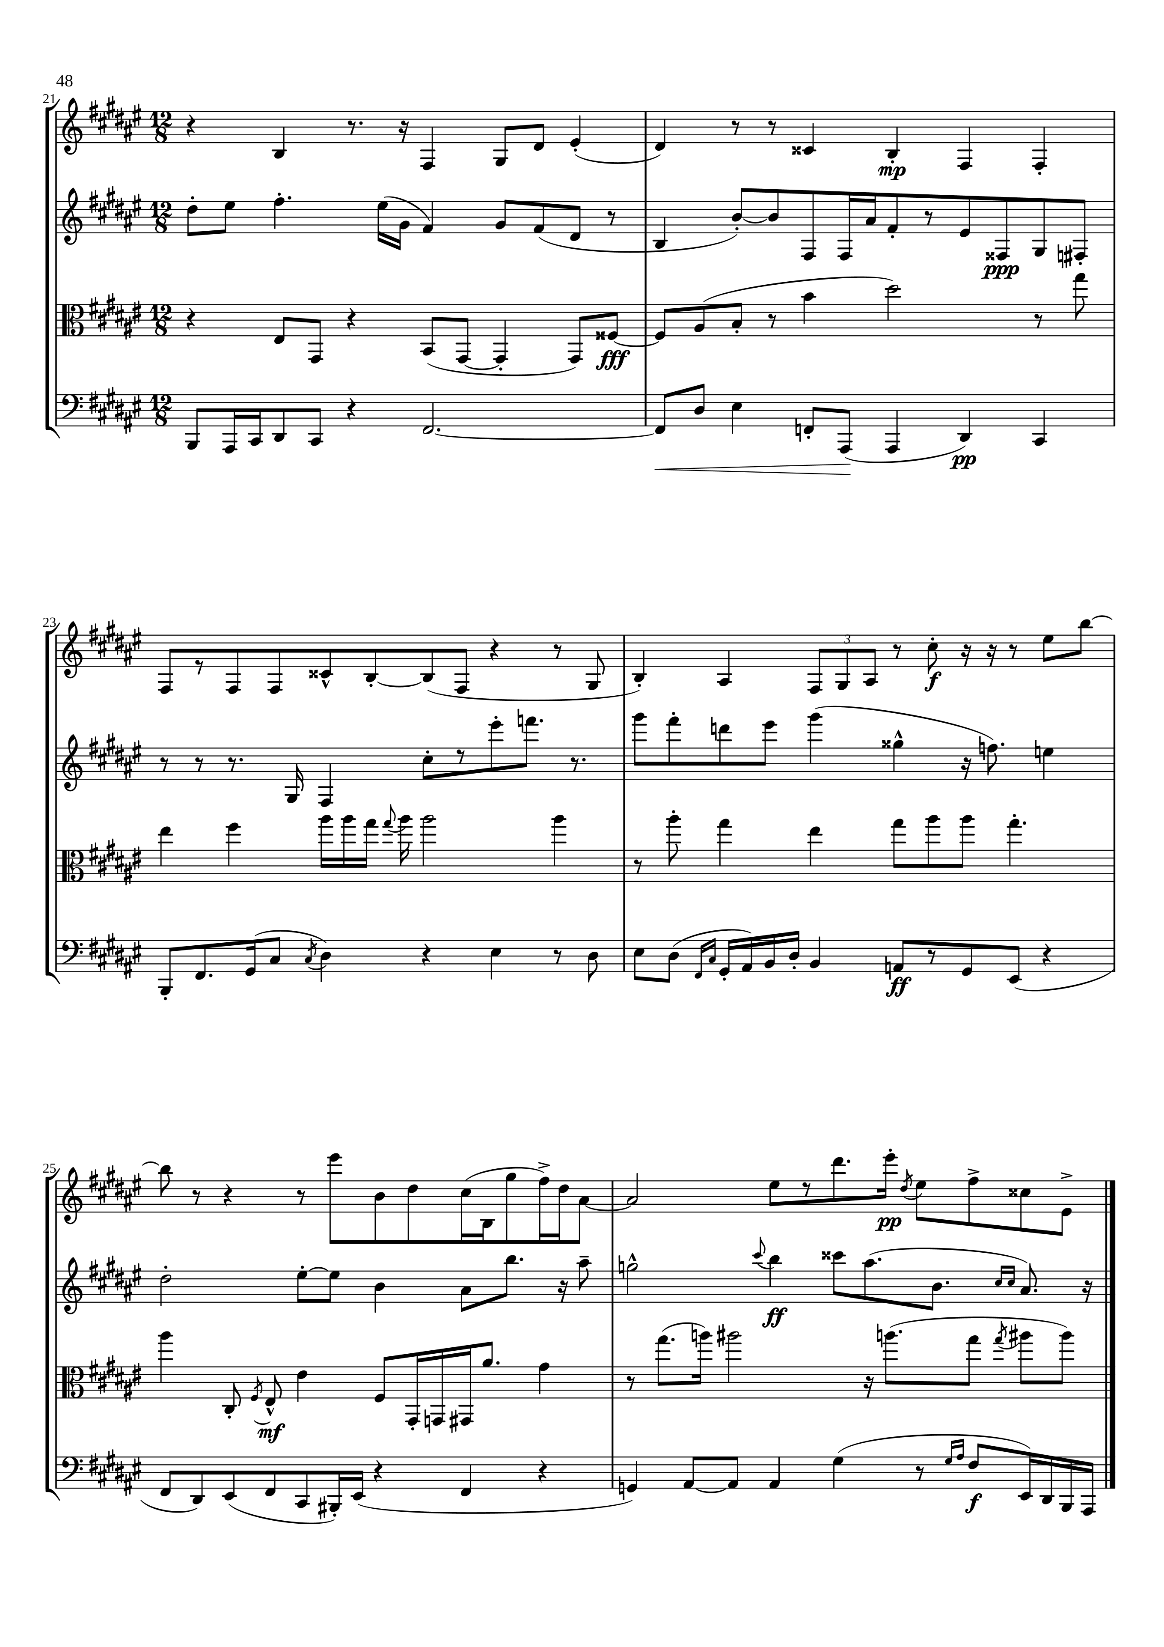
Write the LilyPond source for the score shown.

<<
\new StaffGroup <<
\new Staff = "s0" {
    \clef treble \key fis \major \numericTimeSignature \time 12/8
    \autoBeamOff r4 b4 r8. r16 fis4 gis8[ dis'8] eis'4-.( |
    dis'4) r8 r8 cisis'4 b4-.\mp fis4 fis4-. |
    fis8[ r8 fis8 fis8 cisis'8-^ b8~-. b8( fis8] r4 r8 gis8 |
    b4-.) ais4 \tuplet 3/2 { fis8[ gis8 ais8] } r8 cis''8-.\f r16 r16 r8 eis''8[ b''8]~ |
    b''8 r8 r4 r8 eis'''8[ b'8 dis''8 cis''16( b16 gis''8 fis''16->) dis''16 ais'8]~ |
    ais'2 eis''8[ r8 dis'''8. eis'''16]-.\pp \acciaccatura { dis''8 } eis''8[ fis''8-> cisis''8 eis'8]-> \bar "|." |
}
\new Staff = "s1" {
    \clef treble \key fis \major \numericTimeSignature \time 12/8
    \autoBeamOff dis''8[-. eis''8] fis''4.-. eis''16[( gis'16] fis'4) gis'8[ fis'8( dis'8] r8 |
    b4 b'8[~-.) b'8 fis8 fis16 ais'16 fis'8-. r8 eis'8 fisis8\ppp gis8 fis8]-. |
    r8 r8 r8. gis16 fis4 cis''8[-. r8 eis'''8-. f'''8.] r8. |
    gis'''8[ fis'''8-. d'''8 eis'''8] gis'''4( gisis''4-^ r16 f''8.) e''4 |
    dis''2-. eis''8[~-. eis''8] b'4 ais'8[ b''8.] r16 ais''8-- |
    g''2-^ \appoggiatura { cis'''8 } b''4\ff cisis'''8[ ais''8.( b'8.] \grace { cis''16[ cis''16] } ais'8.) r16 \bar "|." |
}
\new Staff = "s2" {
    \clef alto \key fis \major \numericTimeSignature \time 12/8
    \autoBeamOff r4 eis8[ gis,8] r4 b,8[( gis,8]~ gis,4-. gis,8[) fisis8]~\fff |
    fisis8[ ais8( b8]-. r8 b'4 dis''2) r8 gis''8 |
    eis''4 fis''4 ais''16[ ais''16 gis''16] \appoggiatura { gis''8 } ais''16 ais''2 ais''4 |
    r8 ais''8-. gis''4 eis''4 gis''8[ ais''8 ais''8] gis''4.-. |
    ais''4 cis8-. \acciaccatura { fis8 } eis8-^\mf eis'4 fis8[ gis,16-. g,16 gis,16 ais'8.] gis'4 |
    r8 gis''8.[( a''16]) ais''2 r16 a''8.[( gis''8] \acciaccatura { gis''8 } ais''8[ ais''8]) \bar "|." |
}
\new Staff = "s3" {
    \clef bass \key fis \major \numericTimeSignature \time 12/8
    \autoBeamOff b,,8[ ais,,16 cis,16 dis,8 cis,8] r4 fis,2.~ |
    fis,8[\< dis8] eis4 f,8[-. ais,,8]\!( ais,,4 dis,4\pp) cis,4 |
    b,,8[-. fis,8. gis,16( cis8] \acciaccatura { cis8 } dis4) r4 eis4 r8 dis8 |
    eis8[ dis8]( \grace { fis,16[ cis16] } gis,16[-. ais,16) b,16 dis16]-. b,4 a,8[\ff r8 gis,8 eis,8]( r4 |
    fis,8[ dis,8) eis,8( fis,8 cis,8 bis,,16-.) eis,16]( r4 fis,4 r4 |
    g,4) ais,8[~ ais,8] ais,4 gis4( r8 \grace { gis16[ ais16] } fis8[\f eis,16) dis,16 b,,16 ais,,16] \bar "|." |
}
>>
>>
\layout { \context { \Score currentBarNumber = #21 } }
